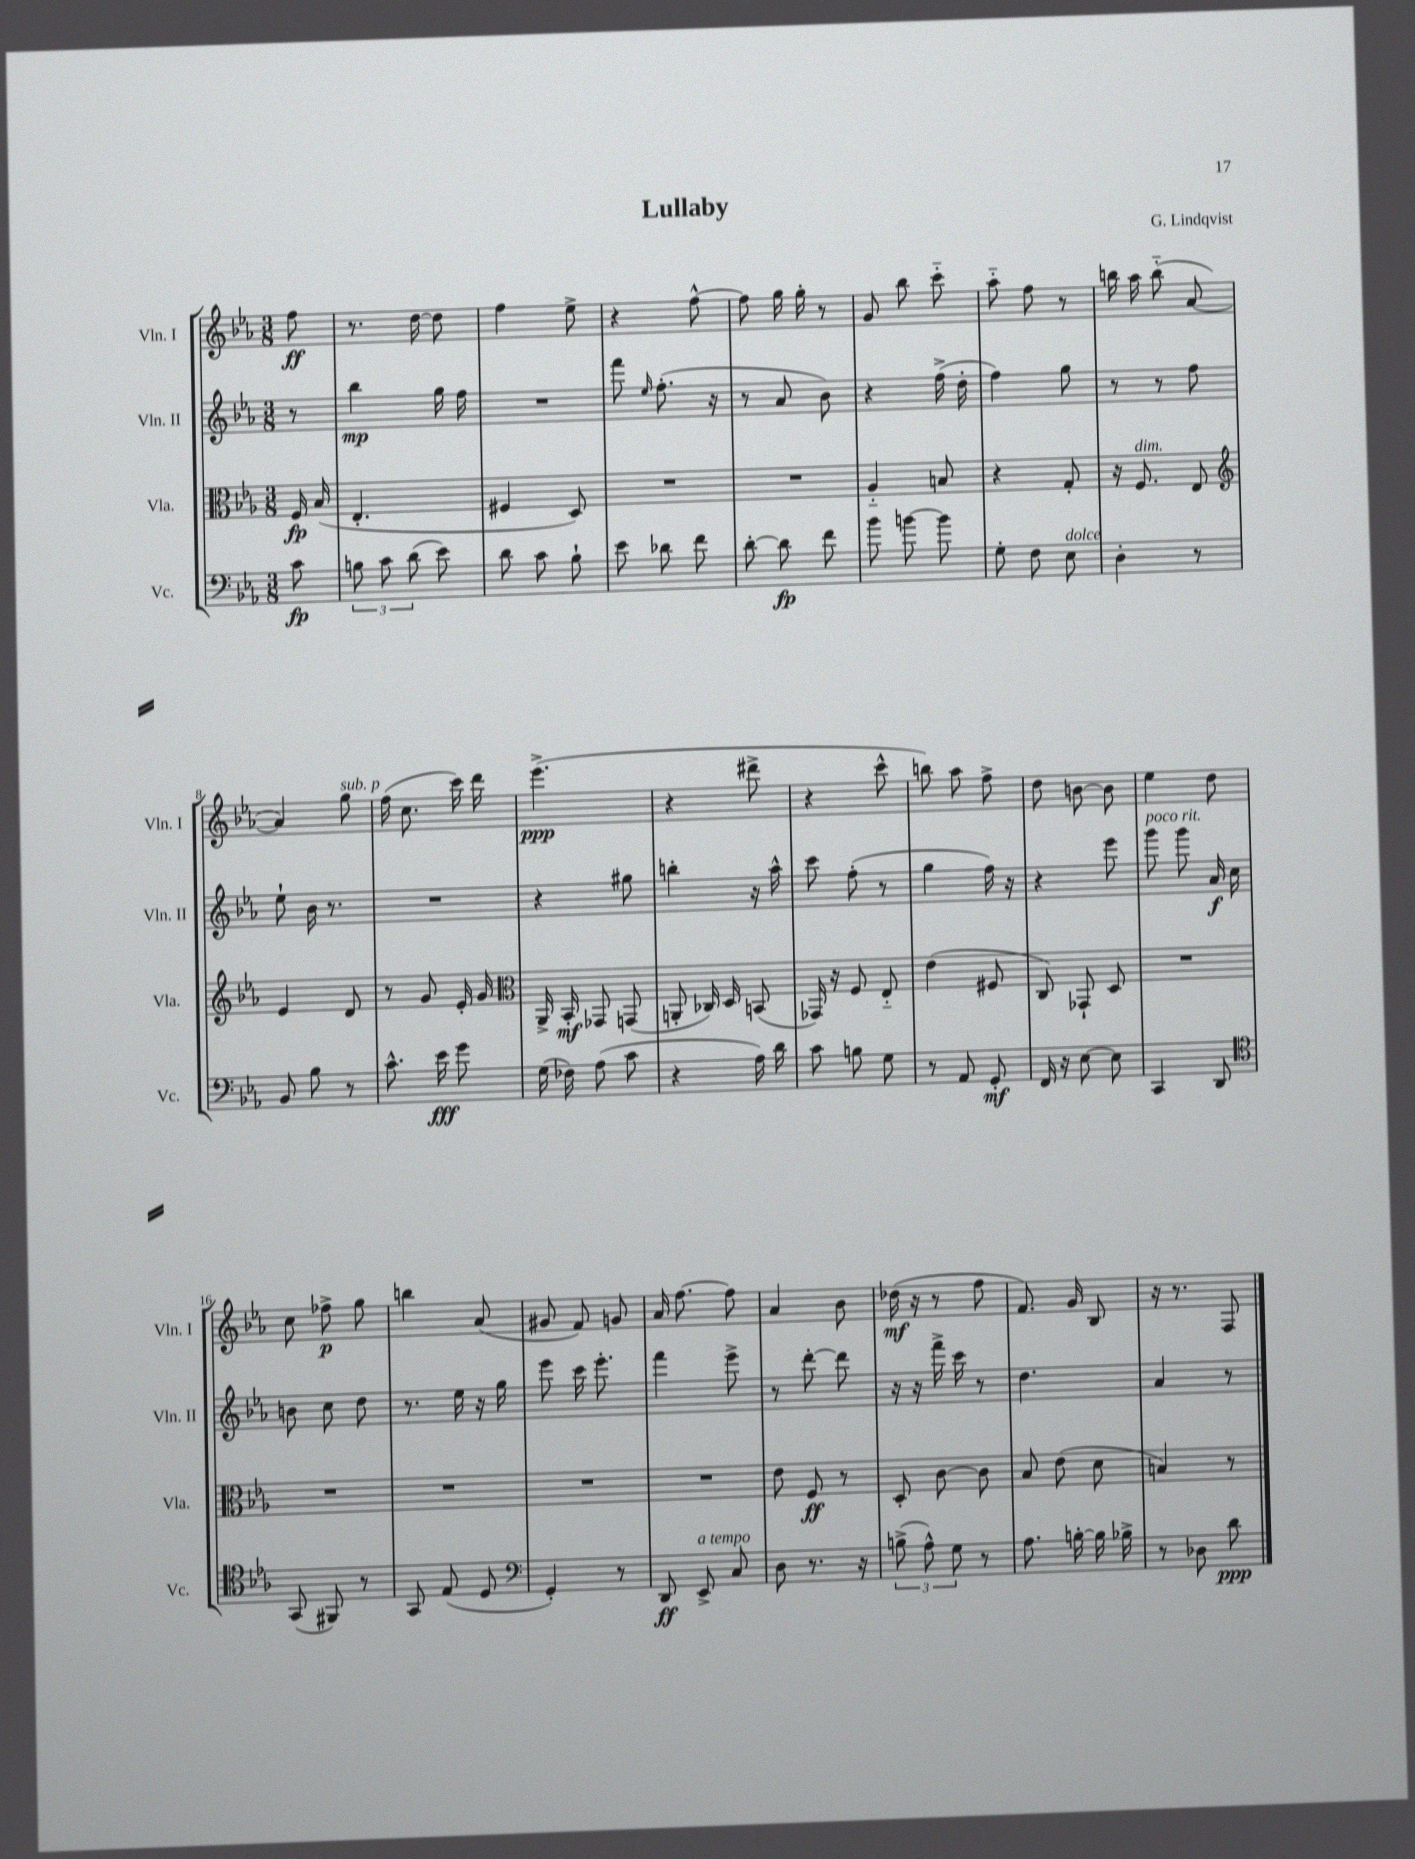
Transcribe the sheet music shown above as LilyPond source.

\header { title = "Lullaby" composer = "G. Lindqvist" }
<<
\new StaffGroup <<
\new Staff = "s0" \with { instrumentName = "Vln. I" shortInstrumentName = "Vln. I" } {
    \clef treble \key ees \major \numericTimeSignature \time 3/8 \partial 8
    \autoBeamOff f''8\ff |
    r8. d''16~ d''8 |
    f''4 ees''8-> |
    r4 f''8~-^ |
    f''8 g''16 g''16-. r8 |
    g'8 bes''8 c'''8-_ |
    aes''8-_ f''8 r8 |
    b''16 aes''16 b''8-_( aes'8~ |
    aes'4) g''8^\markup { \italic "sub. p" } |
    f''16( c''8. c'''16) d'''16 |
    ees'''4.->\ppp( |
    r4 dis'''8-> |
    r4 c'''8-^ |
    b''8) aes''8 f''8-> |
    d''8 b'8~ b'8 |
    ees''4 d''8 |
    c''8 fes''8->\p g''8 |
    b''4 aes'8( |
    gis'8 f'8) g'8 |
    aes'16 f''8.~ f''8 |
    aes'4 bes'8 |
    des''16\mf( r16 r8 f''8 |
    f'8.) g'16 bes8 |
    r16 r8. f8 \bar "|." |
}
\new Staff = "s1" \with { instrumentName = "Vln. II" shortInstrumentName = "Vln. II" } {
    \clef treble \key ees \major \numericTimeSignature \time 3/8 \partial 8
    \autoBeamOff r8 |
    bes''4\mp g''16 f''16 |
    R4. |
    f'''8 \grace { ees''16 } f''8.-.( r16 |
    r8 aes'8 bes'8) |
    r4 f''16->( d''16-. |
    f''4) g''8 |
    r8 r8 f''8 |
    ees''8-! bes'16 r8. |
    R4. |
    r4 gis''8 |
    b''4-. r16 aes''16-^ |
    c'''8 f''8-.( r8 |
    g''4 f''16) r16 |
    r4 ees'''8 |
    g'''8^\markup { \italic "poco rit." } g'''8 aes'16\f c''16 |
    b'8 c''8 d''8 |
    r8. ees''16 r16 g''16 |
    ees'''8 c'''16 ees'''8.-. |
    f'''4 ees'''8-> |
    r8 d'''8~-. d'''8 |
    r16 r16 f'''16-> c'''16 r8 |
    d''4. |
    aes'4 r8 \bar "|." |
}
\new Staff = "s2" \with { instrumentName = "Vla." shortInstrumentName = "Vla." } {
    \clef alto \key ees \major \numericTimeSignature \time 3/8 \partial 8
    \autoBeamOff f16\fp bes16( |
    ees4.-. |
    fis4 d8) |
    R4. |
    R4. |
    aes4-_ b8 |
    r4 g8-. |
    r16 f8.^\markup { \italic "dim." } ees8 |
    \clef treble ees'4 d'8 |
    r8 g'8 ees'16-. g'16 |
    \clef alto aes,16-> bes,16-.\mf ges,8 g,8( |
    a,8-. ces16) d16 b,8( |
    ges,16) r16 f8 ees8-_ |
    ees'4( fis8 |
    c8) ges,8-! d8 |
    R4. |
    R4. |
    R4. |
    R4. |
    R4. |
    ees'8 f8\ff r8 |
    d8-. c'8~ c'8 |
    bes8 ees'8( d'8 |
    b4) r8 \bar "|." |
}
\new Staff = "s3" \with { instrumentName = "Vc." shortInstrumentName = "Vc." } {
    \clef bass \key ees \major \numericTimeSignature \time 3/8 \partial 8
    \autoBeamOff c'8\fp |
    \tuplet 3/2 { b8 c'8 d'8( } ees'8) |
    d'8 c'8 bes8-! |
    ees'8 des'8 f'8 |
    d'8~-. d'8\fp f'8 |
    bes'8 b'8~ b'8 |
    g8-. f8 ees8^\markup { \italic "dolce" } |
    d4-. r8 |
    bes,8 bes8 r8 |
    c'8.-^ ees'16\fff g'8 |
    g16( fes16) aes8( c'8 |
    r4 aes16) d'16 |
    c'8 b8 g8 |
    r8 aes,8 g,8-.\mf |
    f,16 r16 ees8~ ees8 |
    c,4 d,8 |
    \clef tenor g,8( fis,8) r8 |
    g,8 ees8( d8 |
    \clef bass g,4-.) r8 |
    d,8\ff ees,8->^\markup { \italic "a tempo" } c8 |
    d8 r8. r16 |
    \tuplet 3/2 { b8->( aes8-^) g8 } r8 |
    aes8. b16~-. b16 bes16-> |
    r8 des8 d'8\ppp \bar "|." |
}
>>
>>
